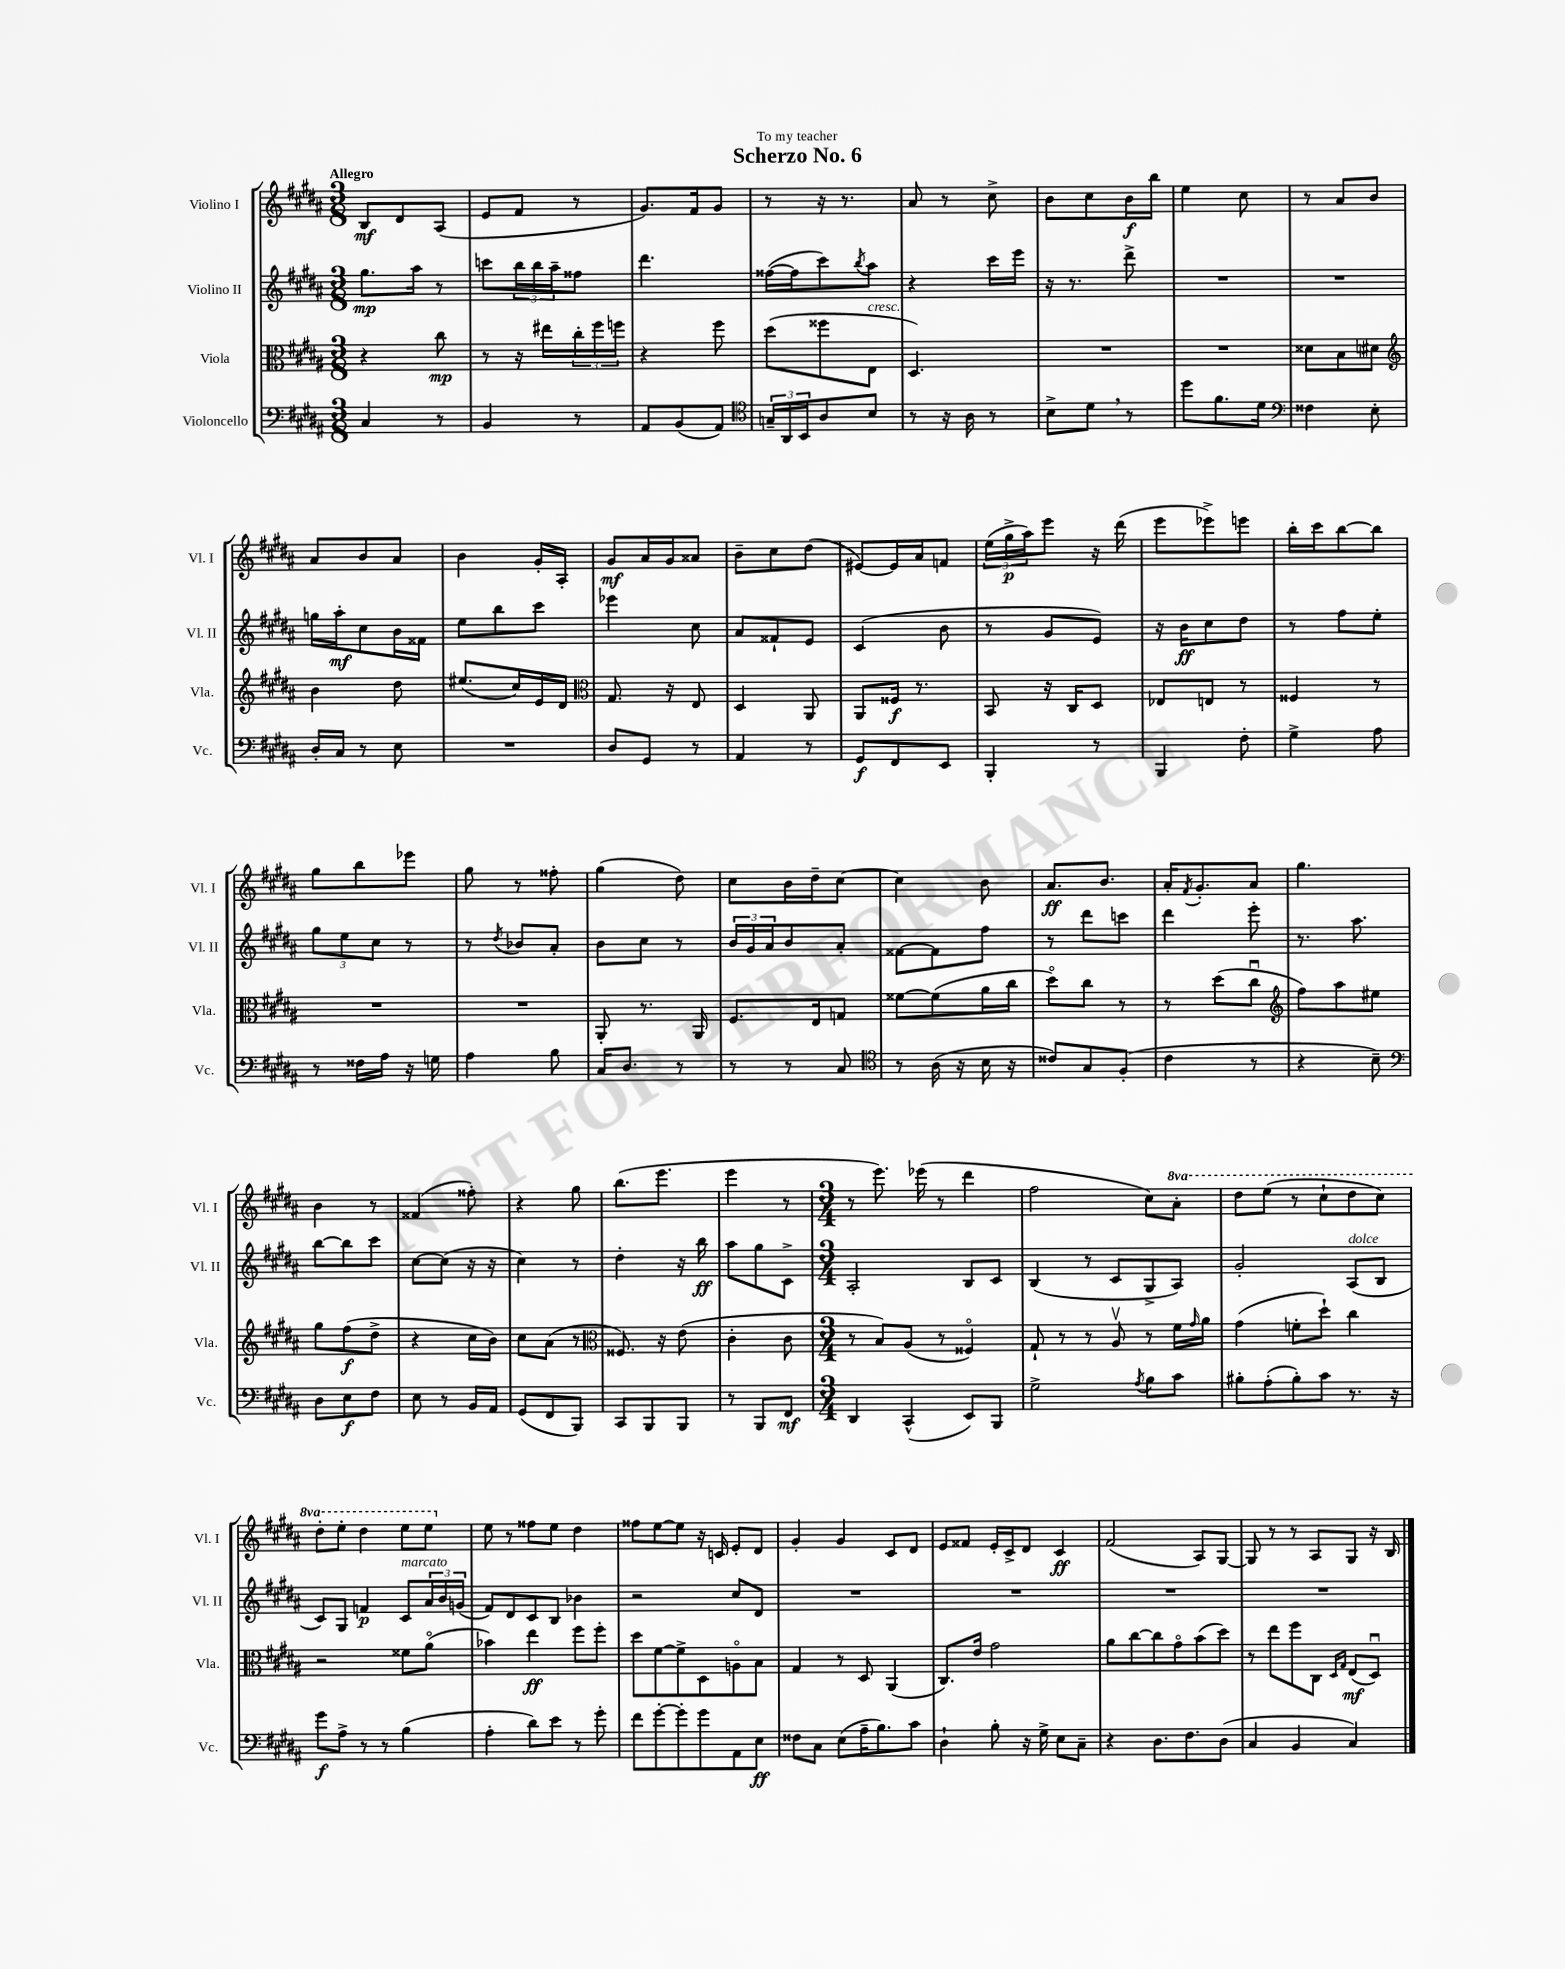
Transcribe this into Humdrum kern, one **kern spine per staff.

**kern	**kern	**kern	**kern
*staff4	*staff3	*staff2	*staff1
*clefF4	*clefC3	*clefG2	*clefG2
*k[f#c#g#d#a#]	*k[f#c#g#d#a#]	*k[f#c#g#d#a#]	*k[f#c#g#d#a#]
*M3/8	*M3/8	*M3/8	*M3/8
4C#/	4r	8.gg#\L	8B/L
.	.	.	8d#/
.	.	16aa#\Jk	.
8r	8cc#\	8r	(8A#/J
=	=	=	=
4BB/	8r	8ccc\L	8e/L
.	16r	24bb\L	8f#/J
.	.	24bb\	.
.	16ee#\LL	.	.
.	.	24aa#~\J	.
8r	24cc#'\	8ff##\J	8r
.	24ff#\	.	.
.	24ff\JJ	.	.
=	=	=	=
8AA#/L	4r	4.ddd#\	8.g#/L)
(8BB/	.	.	.
.	.	.	16f#/k
8AA#/J)	8ff#\	.	8g#/J
=	=	=	=
*clefC4	*	*	*
24G~/LL	(8dd#\L	([16ff##\LL	8r
24AA#/	.	.	.
.	.	16ff##\]J	.
24BB/J	.	.	.
8A#/	8ff##\	8ccc#\)	16r
.	.	.	8.r
.	.	8qbb/	.
8B/J	8E\J	8aa#\J	.
=	=	=	=
8r	4.D#/)	4r	8a#/
16r	.	.	8r
16A#\	.	.	.
8r	.	16ccc#\LL	8cc#^\
.	.	16eee\JJ	.
=	=	=	=
8B^\L	4.r	16r	8b\L
.	.	8.r	.
8d#\J	.	.	8cc#\
8r	.	8ddd#^\	16b\L
.	.	.	16bb\JJ
=	=	=	=
8dd#\L	4.r	4.r	4ee\
8.f#\	.	.	.
.	.	.	8cc#\
16d#\Jk	.	.	.
=	=	=	=
*clefF4	*	*	*
4F##\	8d##\L	4.r	8r
.	8B\	.	8a#/L
8E'\	8d#\J	.	8b/J
=	=	=	=
*	*clefG2	*	*
16D#'/LL	4b\	16gg\LL	8a#/L
16C#/JJ	.	16aa#'\J	.
8r	.	8cc#\	8b/
8E\	8dd#\	16b\L	8a#/J
.	.	16f##\JJ	.
=	=	=	=
4.r	(8.ee#/L	8ee\L	4b\
.	.	8bb\	.
.	16cc#/L)	.	.
.	16e/	8ccc#\J	16g#'/LL
.	16d#/JJ	.	16A#'/JJ
=	=	=	=
*	*clefC3	*	*
8D#/L	8.G#/	4eee-\	8g#/L
8GG#/J	.	.	16a#/L
.	16r	.	16g#/J
8r	8E/	8cc#\	8a##/J
=	=	=	=
4AA#/	4D#/	8a#/L	8b~\L
.	.	8f##`/	8cc#\
8r	8AA#/	8e/J	(8dd#\J
=	=	=	=
8GG#/L	8AA#/L	(4c#/	[8e#/L)
8FF#/	16F##/Jk	.	16e#/]L
.	8.r	.	16a#/J
8EE/J	.	8b\	8f/J
=	=	=	=
4BBB'/	8BB/	8r	(24ee\LL
.	.	.	24gg#^\
.	.	.	24aa#\J)
.	16r	8g#/L	8eee\J
.	16C#/LK	.	.
8r	8D#/J	8e/J)	16r
.	.	.	(16ddd#\
=	=	=	=
4BBB/	8E-/L	16r	8eee\L
.	.	16b\LK	.
.	8E/J	8cc#\	8eee-^\)
8F#'\	8r	8dd#\J	8eee\J
=	=	=	=
4G#^\	4F##/	8r	16bb'\LL
.	.	.	16ccc#\J
.	.	8ff#\L	[8bb\
8A#\	8r	8ee'\J	8bb\]J
=	=	=	=
8r	4.r	12gg#\L	8gg#\L
.	.	12ee\	.
16F##\LL	.	.	8bb\
.	.	12cc#\J	.
16A#\JJ	.	.	.
16r	.	8r	8eee-\J
16G\	.	.	.
=	=	=	=
4A#\	4.r	8r	8gg#\
.	.	8qdd#/	.
.	.	8b-/L	8r
8B\	.	8a#'/J	8ff##'\
=	=	=	=
16C#/LK	8AA#'/	8b\L	(4gg#\
8.D#/J	.	.	.
.	8.r	8cc#\J	.
8r	.	8r	8dd#\)
.	16AA#/	.	.
=	=	=	=
8r	8.F#/L	24b/LL	8cc#\L
.	.	24g#/	.
.	.	24a#/J	.
8r	.	8b/	16b\L
.	16E/k	.	16dd#~\J
8C#/	8G/J	8a#'/J	[8cc#\J
=	=	=	=
*clefC4	*	*	*
8r	[8f##\L	[8f##\L	4cc#\]
(16A#\	(8f##\]	8f##\]	.
16r	.	.	.
16B\	16a#\L	8ff#\J	8b\
16r	16cc#\JJ	.	.
=	=	=	=
8c##/L)	8dd#o\L)	8r	8.a#/L
8G#/	8cc#\J	8ddd#\L	.
.	.	.	8.b/J
(8F#'/J	8r	8ccc\J	.
=	=	=	=
4c#\	8r	4ddd#\	16a#'/LK
.	.	.	8qf#/
.	.	.	8.g#'/
.	(8dd#\L	.	.
8r	8cc#u\J	8eee'\	8a#/J
=	=	=	=
*	*clefG2	*	*
4r	8ff#\L)	8.r	4.gg#\
.	8aa#\	.	.
.	.	8.aa#\	.
8B~\)	8ee#\J	.	.
=	=	=	=
*clefF4	*	*	*
8D#\L	8gg#\L	[8bb\L	4b\
8E\	(8ff#\	8bb\]	.
8F#\J	8dd#^\J	8ccc#\J	8r
=	=	=	=
8E\	4r	[8cc#\L	(4f##/
8r	.	(8cc#\]J	.
16BB/LL	16cc#\LL	16r	8ff##'\)
16AA#/JJ	16b\JJ)	16r	.
=	=	=	=
(8GG#/L	8cc#\L	4cc#\)	4r
8FF#/	(8a#\J	.	.
8BBB/J)	8r	8r	8gg#\
=	=	=	=
*	*clefC3	*	*
8CC#/L	8.F##/)	4dd#'\	(8.bb\L
8BBB/	.	.	.
.	16r	.	8.eee\J
8BBB/J	(8e\	16r	.
.	.	16bb\	.
=	=	=	=
8r	4c#'\	8aa#\L	4eee\
8BBB/L	.	8gg#\	.
8FF#/J	8c#\	8c#^\J	8r
=	=	=	=
*M3/4	*M3/4	*M3/4	*M3/4
4DD#/	8r	2A#'/	8r
.	8B/L)	.	8.eee\)
(4CC#^^/	(8A#/J	.	.
.	.	.	(16eee-\
.	8r	.	8r
8EE/L)	4F##o/)	8B/L	4ddd#\
8BBB/J	.	8c#/J	.
=	=	=	=
2G#^\	8G#`/	(4B/	2ff#\
.	8r	.	.
.	8r	8r	.
.	8A#v/	8c#/L	.
8qA#/	.	.	.
8B\L	8r	8G#^/	8cc#\L)
8c#\J	16f#\LL	8A#/J)	8aa#'\J
.	16qqg#/	.	.
.	16a#\JJ	.	.
=	=	=	=
8B#'\L	(4g#\	2g#'/	8ddd#\L
(8A#'\	.	.	(8eee\J
8B#'\)	8f'\L	.	8r
8c#\J	8dd#`\J)	.	8ccc#`\L
8.r	4cc#\	(8A#/L	8ddd#\
.	.	8B/J	8ccc#\J)
16r	.	.	.
=	=	=	=
8g#\L	2r	8c#/L)	8ddd#'\L
8A#^\J	.	8G#/J	8eee'\J
8r	.	4f/	4ddd#\
8r	.	.	.
(4B\	8f##\L	8c#/L	8eee\L
.	(8a#o\J	24a#/L	8eee\J
.	.	24b/	.
.	.	(24g/JJ	.
=	=	=	=
4A#'\	4b-\)	8f#/L)	8ee\
.	.	8d#/	8r
8d#\L)	4ee\	8c#/	8ff##\L
8e\J	.	8B/J	8ee\J
8r	8ff#\L	4b-\	4dd#\
8g#'\	8ff#'\J	.	.
=	=	=	=
8f#\L	8dd#\L	2r	8ff##\L
[8g#'\	[8f#\	.	[8ee\
8g#'\]	8f#^\]	.	8ee\]J
8g#\	8D#\	.	16r
.	.	.	16c/
8AA#\	8Ao\	8cc#/L	8e'/L
8E\J	8B\J	8d#/J	8d#/J
=	=	=	=
8F##\L	4G#/	2.r	4g#'/
8C#\J	.	.	.
(8E\L	8r	.	4g#/
16A#~\K	8D#/	.	.
8.B\)	.	.	.
.	(4AA#/	.	8c#/L
8c#\J	.	.	8d#/J
=	=	=	=
4D#`\	8.C#/L)	2.r	8e/L
.	.	.	8f##/J
.	16e/Jk	.	.
8B'\	2g#\	.	16e'/LL
.	.	.	16c#^/J
16r	.	.	8d#/J
16G#^\	.	.	.
8E\L	.	.	4c#/
8C#~\J	.	.	.
=	=	=	=
4r	8a#\L	2.r	(2f#/
.	[8cc#\	.	.
8.D#\L	8cc#\]	.	.
.	8g#o\	.	.
8.F#\	.	.	.
.	(8b\	.	8A#/L)
(8D#\J	8dd#\J)	.	[8G#/J
=	=	=	=
4C#/	8r	2.r	8G#/]
.	8ee\L	.	8r
4BB/	8ff#\	.	8r
.	8C#\J	.	8A#/L
.	16qqD#/LL	.	.
.	16qqG#/JJ	.	.
4C#/)	(8E/L	.	8G#/J
.	8D#u/J)	.	16r
.	.	.	16B/
==	==	==	==
*-	*-	*-	*-
